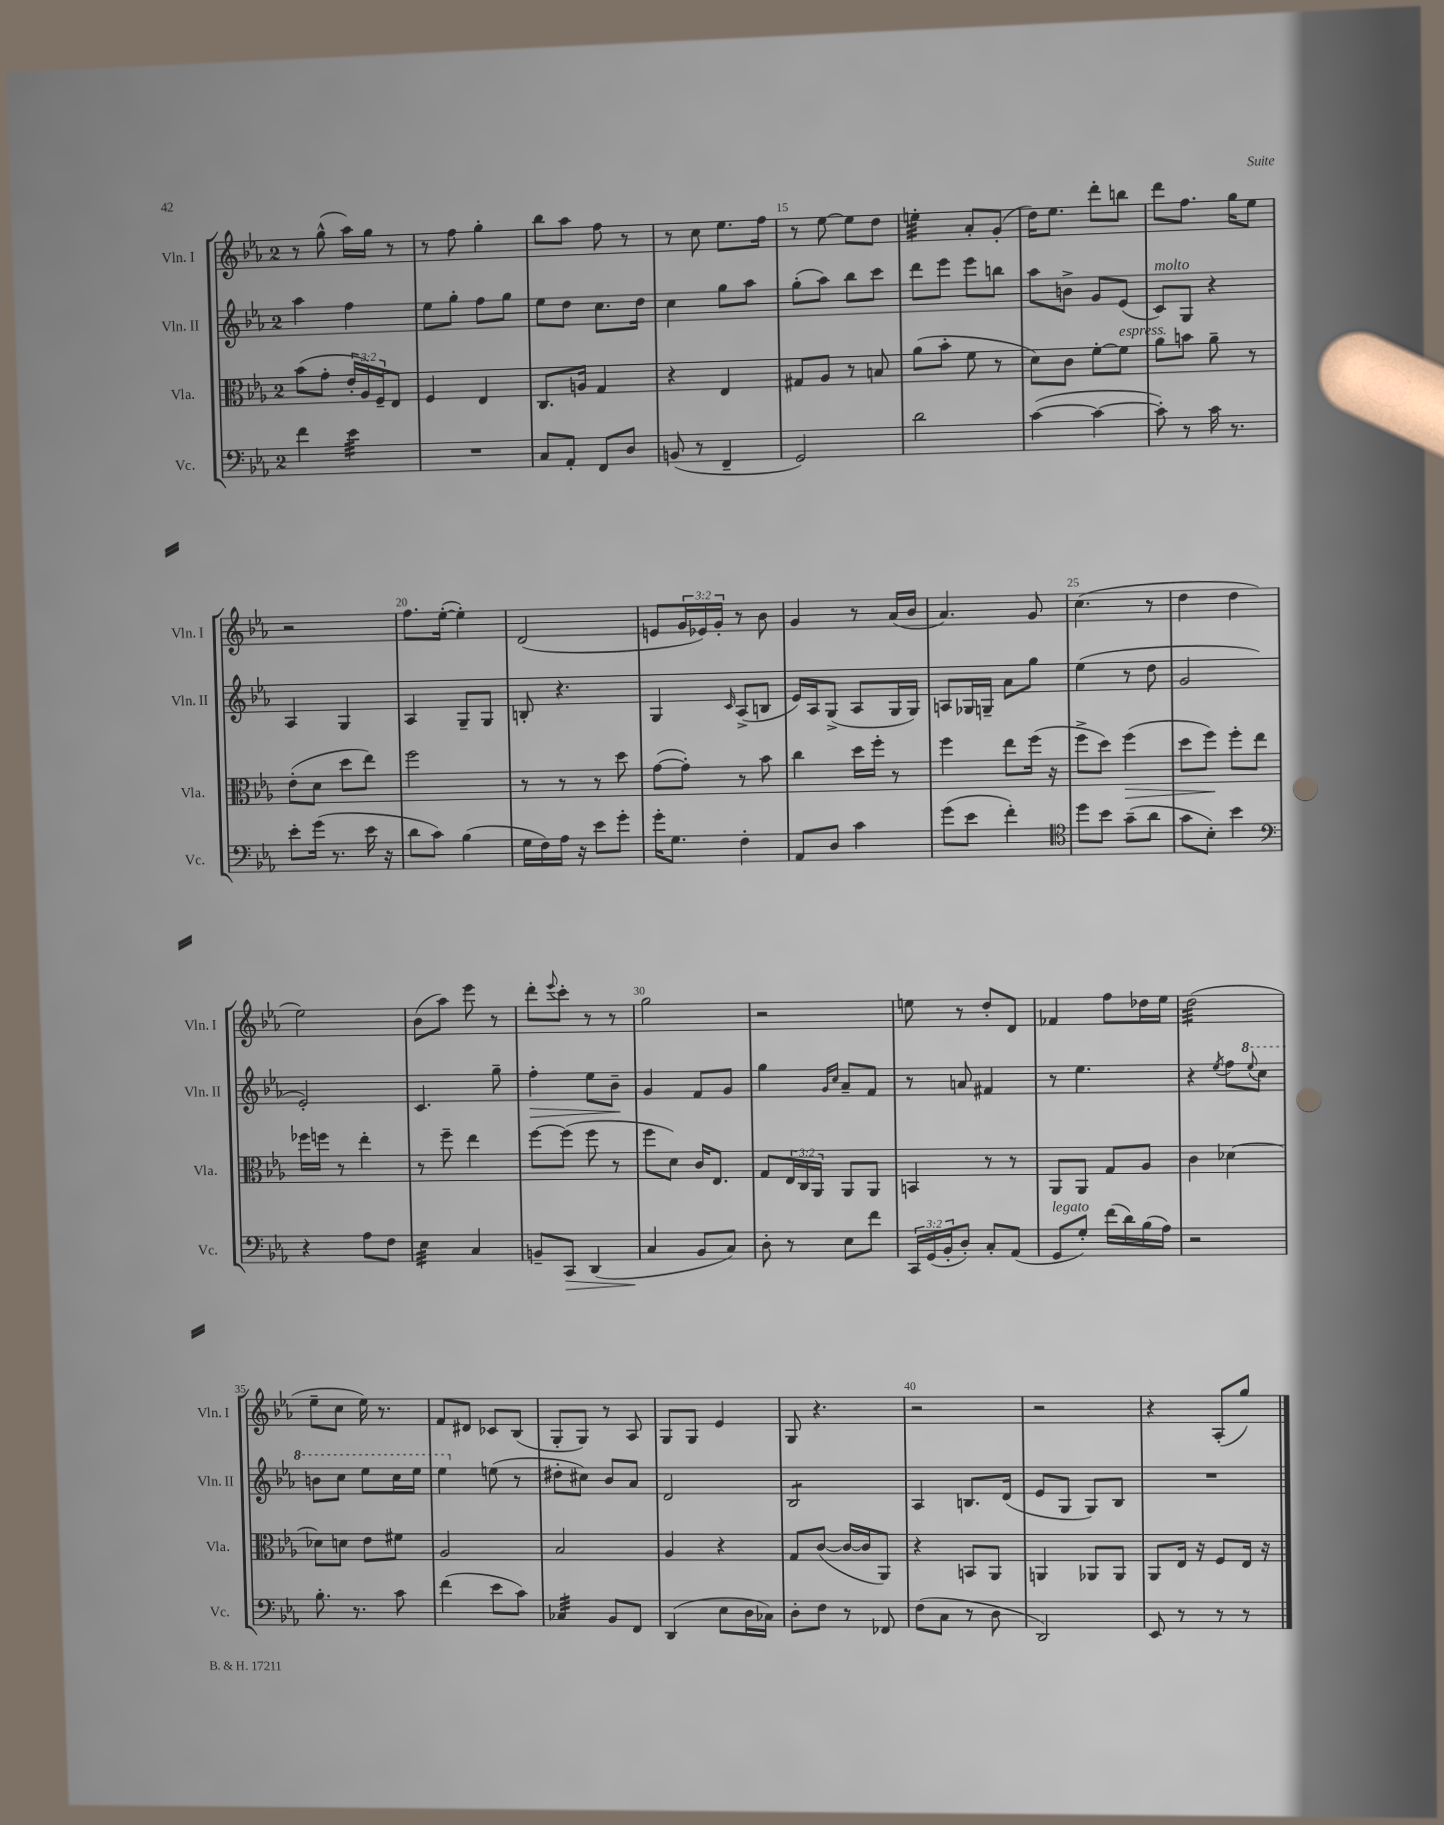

**kern	**kern	**kern	**kern
*staff4	*staff3	*staff2	*staff1
*clefF4	*clefC3	*clefG2	*clefG2
*k[b-e-a-]	*k[b-e-a-]	*k[b-e-a-]	*k[b-e-a-]
*M2/4	*M2/4	*M2/4	*M2/4
4f\	(8b-\L	4aa-\	8r
.	8g'\J	.	(8gg^^\
4e-\	24e-'/LL	4ff\	16aa-\LL)
.	24A-/)	.	.
.	.	.	16gg\JJ
.	24F~/J	.	.
.	8E-/J	.	8r
=	=	=	=
2r	4F/	8ee-\L	8r
.	.	8gg'\J	8ff\
.	4E-/	8ff\L	4gg'\
.	.	8gg\J	.
=	=	=	=
8C/L	8.C/L	8ee-\L	8bb-\L
8AA-'/J	.	8dd\J	8aa-\J
.	16A/Jk	.	.
8FF/L	4G/	8.cc\L	8ff\
8D/J	.	.	8r
.	.	16dd\Jk	.
=	=	=	=
(8BB/	4r	4cc\	8r
8r	.	.	8cc\
4FF~/	4E-/	8gg\L	8.ee-\L
.	.	8aa-\J	.
.	.	.	16ff\Jk
=	=	=	=
2GG/)	8G#/L	(8gg'\L	8r
.	8A-/J	8aa-\J)	[8ee-\
.	8r	8bb-\L	8ee-\]L
.	8B/	8ccc\J	8dd\J
=	=	=	=
2d\	(8a-\L	8ddd\L	4ee'\
.	8b-'\J	8eee-\J	.
.	8f\	8eee-\L	8a-'/L
.	8r	8bb\J	(8g'/J
=	=	=	=
([4c\	8d\L)	8aa-\L	16dd\LK)
.	.	.	8.ee-\J
.	8c\J	8b^\J	.
4c\_	[8f'\L	8g/L	8ddd'\L
.	8f\]J	(8e-/J	8bb\J
=	=	=	=
8c'\])	8a-\L	8c/L)	8ddd\L
8r	8b\J	8G/J	8.ff\J
16c\	8a-~\	4r	.
8.r	.	.	16gg\LK
.	8r	.	8ee-\J
=	=	=	=
8e-'\L	(8e-'\L	4A-/	2r
(16g\Jk	8d\J	.	.
8.r	.	.	.
.	8dd\L	4G/	.
16e-\	8ee-\J)	.	.
16r	.	.	.
=	=	=	=
8d\L	2ff\	4A-/	8.ff\L
8c\J)	.	.	.
.	.	.	([16ee-'\Jk
(4B-\	.	8G~/L	4ee-'\])
.	.	8G/J	.
=	=	=	=
16G\LL	8r	8B'/	(2d/
16F\)	.	.	.
16A-\JJ	8r	4.r	.
16r	.	.	.
8e-\L	8r	.	.
8g'\J	8dd\	.	.
=	=	=	=
16g'\LK	([8g\L	4G/	8e/L
8.G\J	.	.	.
.	8g'\]J)	.	24g/L
.	.	.	24e-/)
.	.	.	24g'/JJ
.	.	16qqc/	.
4F'\	8r	(8A-^/L	8r
.	8b-\	8B/J	8b-\
=	=	=	=
8AA-/L	4cc\	16e-/LL)	4g/
.	.	16A-/J	.
8D/J	.	(8G^/J	.
4c\	16dd\LL	8A-/L	8r
.	16ff'\JJ	.	.
.	8r	16G/L	(16a-/LL
.	.	16G/JJ)	16b-/JJ
=	=	=	=
(8g\L	4ff\	8A/L	4.a-/)
8e-\J	.	16G-/L	.
.	.	16G~/JJ	.
4f'\)	8ee-\L	8a-\L	.
.	(16ff\Jk	8gg\J	8g/
.	16r	.	.
=	=	=	=
*clefC4	*	*	*
8dd\L	8ff^\L	(4ee-\	(4.cc\
8b-\J	8dd\J)	.	.
(8g~\L	(4ff\	8r	.
8a-\J	.	8dd\	8r
=	=	=	=
8g\L	8dd\L	2g/	4dd\
8B-'\J)	8ff\J)	.	.
4b-\	8ff'\L	.	4dd\
.	8ee-\J	.	.
=	=	=	=
*clefF4	*	*	*
4r	16ff-\LL	2e-'/)	2ee-\)
.	16ff\JJ	.	.
.	8r	.	.
8A-\L	4ee-'\	.	.
8F\J	.	.	.
=	=	=	=
4E-\	8r	4.c/	(8b-\L
.	8ff~\	.	8aa-\J)
4C/	4ee-\	.	8eee-\
.	.	8gg~\	8r
=	=	=	=
8BB~/L	[8ff\L	4ff'\	8ddd'\L
.	.	.	8qqeee-/
8CC/J	(8ff\]J	.	8ccc'\J
(4DD/	8ff\	8ee-\L	8r
.	8r	8b-~\J	8r
=	=	=	=
4C/	8ff\L	4g/	2gg\
.	8d\J)	.	.
8BB-/L	16c/LK	8f/L	.
.	8.E-/J	.	.
8C/J)	.	8g/J	.
=	=	=	=
8D'\	8G/L	4gg\	2r
8r	24E-/L	.	.
.	24C/	.	.
.	24AA-/JJ	.	.
.	.	16qqg/LL	.
.	.	16qqcc/JJ	.
8E-\L	8AA-/L	8a-~/L	.
8f\J	8AA-/J	8f/J	.
=	=	=	=
24CC/LL	4BB/	8r	8ee\
(24GG/	.	.	.
24BB-'/J	.	.	.
8D'/J)	.	8a/	8r
8C'/L	8r	4f#/	8dd'/L
(8AA-/J	8r	.	8d/J
=	=	=	=
8GG/L	8AA-/L	8r	4f-/
8G'/J)	8AA-/J	4.ee-\	.
(16f\LL	8G/L	.	8ff\L
16d\)	.	.	.
(16B-\	8A-/J	.	16dd-\L
16A-\JJ)	.	.	16ee-\JJ
=	=	=	=
2r	4c\	4r	(2dd\
.	.	8qee-/	.
.	[4d-\	8ff\L	.
.	.	8qqeee-/	.
.	.	8ccc\J	.
=	=	=	=
8.B-'\	8d-\]L	8bb\L	8ee-~\L
.	8d\J	8ccc\J	8cc\J
8.r	.	.	.
.	8e-\L	8eee-\L	16ee-\)
.	.	.	8.r
8c\	8f#\J	16ccc\L	.
.	.	16eee-\JJ	.
=	=	=	=
(4f\	2A-/	4eee-\	8f/L
.	.	.	8d#/J
8e-\L	.	(8ee\	8c-/L
8c\J)	.	8r	(8B-/J
=	=	=	=
4C-/	2B-/	8dd#'\L	8G'/L
.	.	8cc#\J)	8G/J)
8BB-/L	.	8b-/L	8r
8FF/J	.	8a-/J	8A-/
=	=	=	=
(4DD/	4A-/	2d/	8G/L
.	.	.	8G/J
8E-\L	4r	.	4e-/
16D\L	.	.	.
16C-\JJ)	.	.	.
=	=	=	=
8D'\L	8G/L	2B-/	8G/
8F\J	([8c/J	.	4.r
8r	16c/_LL	.	.
.	16c/]J	.	.
8FF-/	8AA-/J)	.	.
=	=	=	=
(8F\L	4r	4A-/	2r
8C\J	.	.	.
8r	8BB/L	8.B/L	.
8D\	8AA-/J	.	.
.	.	(16d/Jk	.
=	=	=	=
2DD/)	4AA/	8e-/L	2r
.	.	8G/J	.
.	8AA-/L	8G/L)	.
.	8AA-/J	8B-/J	.
=	=	=	=
8EE-/	8AA-/L	2r	4r
8r	16E-/Jk	.	.
.	16r	.	.
8r	8F/L	.	(8A-'/L
8r	16E-/Jk	.	8gg/J)
.	16r	.	.
==	==	==	==
*-	*-	*-	*-
